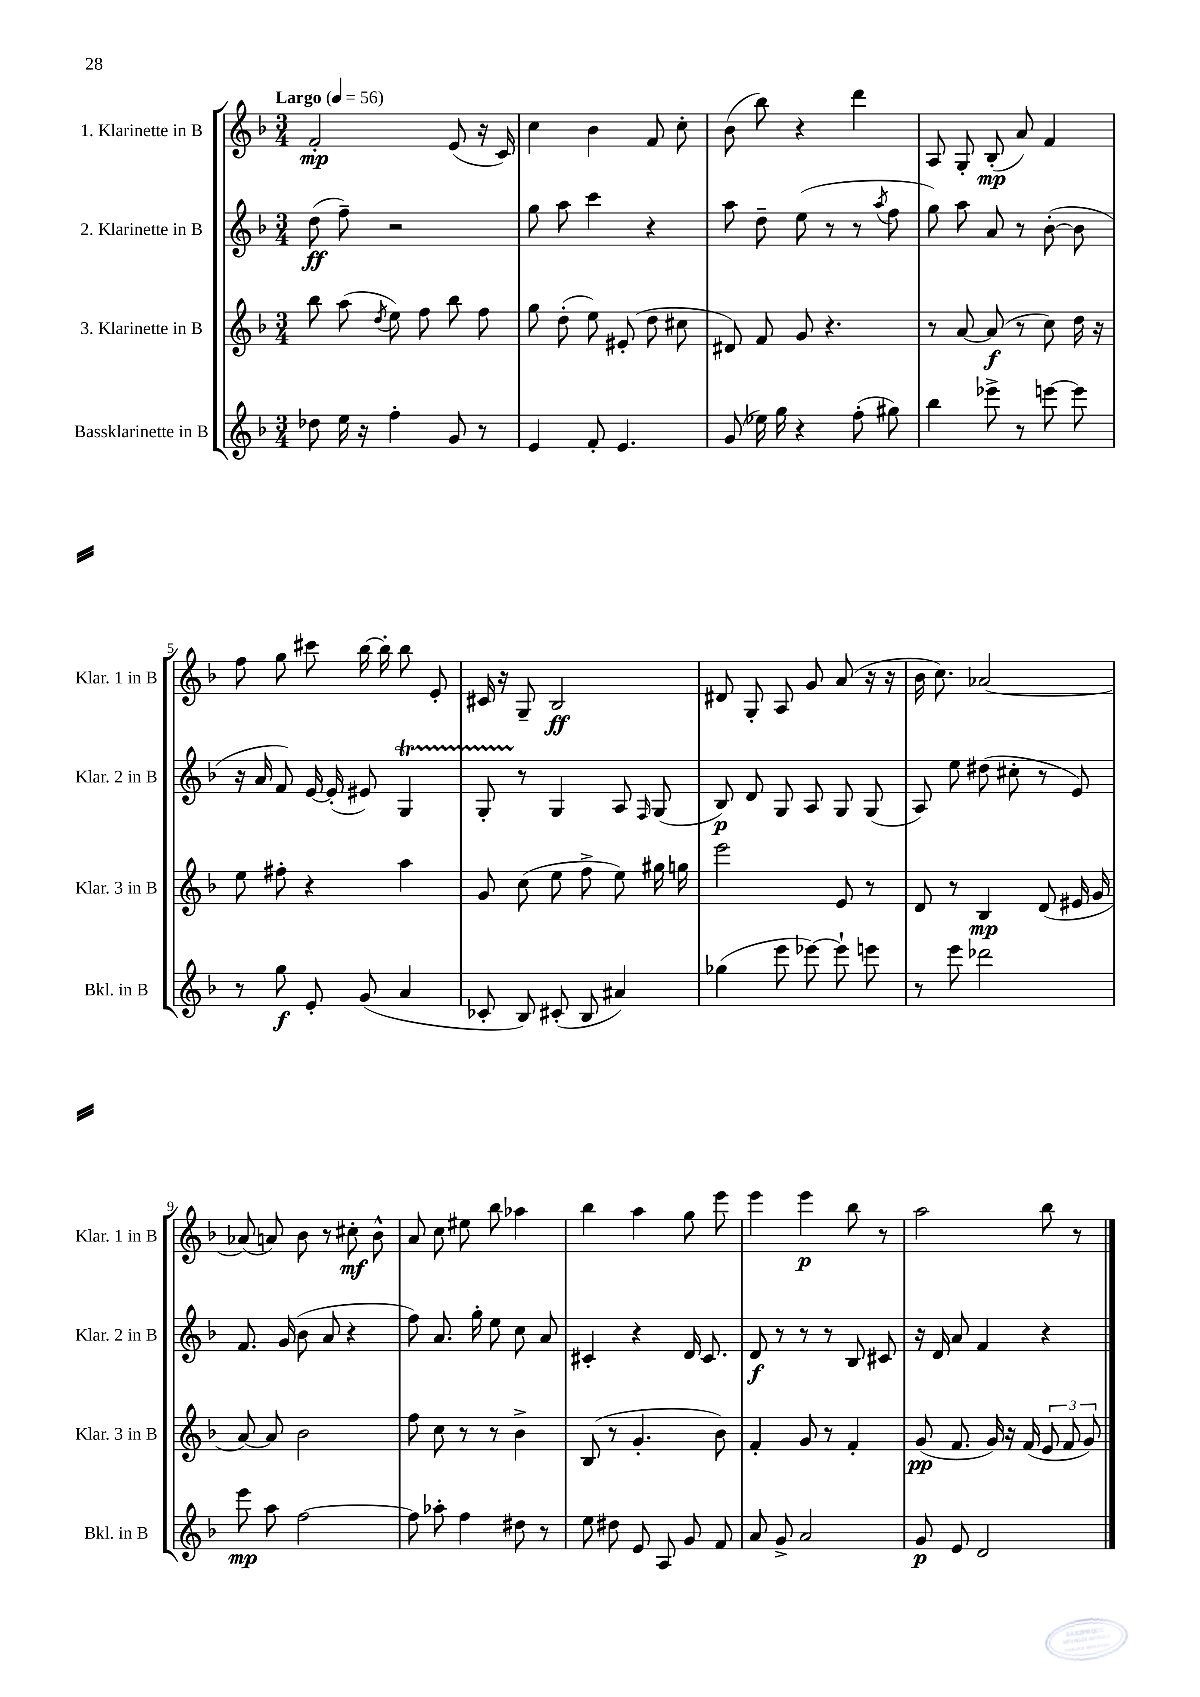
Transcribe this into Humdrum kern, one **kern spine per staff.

**kern	**dynam	**kern	**dynam	**kern	**dynam	**kern	**dynam
*part4	*part4	*part3	*part3	*part2	*part2	*part1	*part1
*staff4	*staff4	*staff3	*staff3	*staff2	*staff2	*staff1	*staff1
*I"Bassklarinette in B	*	*I"3. Klarinette in B	*	*I"2. Klarinette in B	*	*I"1. Klarinette in B	*
*I'Bkl. in B	*	*I'Klar. 3 in B	*	*I'Klar. 2 in B	*	*I'Klar. 1 in B	*
*clefG2	*	*clefG2	*	*clefG2	*	*clefG2	*
*k[b-]	*	*k[b-]	*	*k[b-]	*	*k[b-]	*
*M3/4	*	*M3/4	*	*M3/4	*	*M3/4	*
*MM56	*	*MM56	*	*MM56	*	*MM56	*
=1	=1	=1	=1	=1	=1	=1	=1
!	!	!	!	!	!	!LO:TX:a:B:t=Largo	!
8dd-X\	.	8bb-\	.	(8dd\	ff	2f'/	mp
16ee\	.	(8aa\	.	8ff~\)	.	.	.
16r	.	.	.	.	.	.	.
.	.	8qdd/	.	.	.	.	.
4ff'\	.	8ee\)	.	2r	.	.	.
.	.	8ff\	.	.	.	.	.
8g/	.	8bb-\	.	.	.	(8e/	.
8r	.	8ff\	.	.	.	16r	.
.	.	.	.	.	.	16c/)	.
=2	=2	=2	=2	=2	=2	=2	=2
4e/	.	8gg\	.	8gg\	.	4cc\	.
.	.	(8dd'\	.	8aa\	.	.	.
8f'/	.	8ee\)	.	4ccc\	.	4b-\	.
4.e/	.	(8e#X'/	.	.	.	.	.
.	.	8dd\	.	4r	.	8f/	.
.	.	8cc#X\	.	.	.	8cc'\	.
=3	=3	=3	=3	=3	=3	=3	=3
(8g/	.	8d#X/)	.	8aa\	.	(8b-\	.
16ee-X\)	.	8f/	.	8dd~\	.	8bb-\)	.
16gg\	.	.	.	.	.	.	.
4r	.	8g/	.	(8ee\	.	4r	.
.	.	4.r	.	8r	.	.	.
(8ff'\	.	.	.	8r	.	4ddd\	.
.	.	.	.	8qaa/	.	.	.
8gg#X\)	.	.	.	8ff\	.	.	.
=4	=4	=4	=4	=4	=4	=4	=4
4bb-\	.	8r	.	8gg\)	.	8A/	.
.	.	[8a/	.	8aa\	.	8G'/	.
8eee-X^\	.	(8a/]	f	8a/	.	(8B-'/	mp
8r	.	8r	.	8r	.	8a/)	.
[8eeen\	.	8cc\)	.	([8b-'\	.	4f/	.
8eee\]	.	16dd\	.	8b-\]	.	.	.
.	.	16r	.	.	.	.	.
!!LO:LB:g=z
=5	=5	=5	=5	=5	=5	=5	=5
8r	.	8ee\	.	16r	.	8ff\	.
.	.	.	.	16a/	.	.	.
8gg\	f	8ff#X'\	.	8f/)	.	8gg\	.
8e'/	.	4r	.	[16e/	.	8ccc#X\	.
.	.	.	.	(16e'/]	.	.	.
(8g/	.	.	.	8e#X/)	.	[16bb-\	.
.	.	.	.	.	.	16bb-'\]	.
4a/	.	4aa\	.	4GT/	.	8bb-\	.
.	.	.	.	.	.	8e'/	.
=6	=6	=6	=6	=6	=6	=6	=6
8c-X'/	.	8g/	.	8GTTT'/	.	16c#X/	.
.	.	.	.	.	.	16r	.
8B-/)	.	(8cc\	.	8r	.	8G~/	.
(8c#X'/	.	8ee\	.	4G/	.	2B-/	ff
8B-/	.	8ff^\	.	.	.	.	.
4a#X/)	.	8ee\)	.	8A/	.	.	.
.	.	.	.	16qqF/	.	.	.
.	.	16gg#X\	.	(8G/	.	.	.
.	.	16ggn\	.	.	.	.	.
=7	=7	=7	=7	=7	=7	=7	=7
(4gg-X\	.	2eee\	.	8B-/)	p	8d#X/	.
.	.	.	.	8d/	.	8G'/	.
8eee\	.	.	.	8G/	.	8A/	.
[8eee-X\)	.	.	.	8A/	.	8g/	.
8eee-`\]	.	8e/	.	8G/	.	(8a/	.
8eeen\	.	8r	.	(8G/	.	16r	.
.	.	.	.	.	.	16r	.
=8	=8	=8	=8	=8	=8	=8	=8
8r	.	8d/	.	8A/)	.	16b-\	.
.	.	.	.	.	.	8.cc\)	.
8eee\	.	8r	.	8ee\	.	.	.
2ddd-X\	.	4B-/	mp	(8dd#X\	.	[2a-X/	.
.	.	.	.	8cc#X'\	.	.	.
.	.	(8d/	.	8r	.	.	.
.	.	16e#X/	.	8e/)	.	.	.
.	.	16g/	.	.	.	.	.
!!LO:LB:g=z
=9	=9	=9	=9	=9	=9	=9	=9
8eee\	mp	[8a/)	.	8.f/	.	(8a-X/]	.
8aa\	.	8a/]	.	.	.	8an/)	.
.	.	.	.	(16g/	.	.	.
[2ff\	.	2b-\	.	8b-\	.	8b-\	.
.	.	.	.	8a/	.	8r	.
.	.	.	.	4r	.	8cc#X'\	mf
.	.	.	.	.	.	8b-^^\	.
=10	=10	=10	=10	=10	=10	=10	=10
8ff\]	.	8ff\	.	8ff\)	.	8a/	.
8aa-X'\	.	8cc\	.	8.a/	.	8cc\	.
4ff\	.	8r	.	.	.	8ee#X\	.
.	.	.	.	16gg'\	.	.	.
.	.	8r	.	8ee\	.	8bb-\	.
8dd#X\	.	4b-^\	.	8cc\	.	4aa-X\	.
8r	.	.	.	8a/	.	.	.
=11	=11	=11	=11	=11	=11	=11	=11
8ee\	.	(8B-/	.	4c#X'/	.	4bb-\	.
8dd#X\	.	8r	.	.	.	.	.
8e/	.	4.g'/	.	4r	.	4aa\	.
8A/	.	.	.	.	.	.	.
8g/	.	.	.	16d/	.	8gg\	.
.	.	.	.	8.c#/	.	.	.
8f/	.	8b-\)	.	.	.	8eee\	.
=12	=12	=12	=12	=12	=12	=12	=12
8a/	.	4f'/	.	8d/	f	4eee\	.
8g^/	.	.	.	8r	.	.	.
2a/	.	8g/	.	8r	.	4eee\	p
.	.	8r	.	8r	.	.	.
.	.	4f'/	.	8B-/	.	8bb-\	.
.	.	.	.	8c#X/	.	8r	.
=13	=13	=13	=13	=13	=13	=13	=13
8g/	p	(8g/	pp	16r	.	2aa\	.
.	.	.	.	16d/	.	.	.
8e/	.	8.f/	.	8a/	.	.	.
2d/	.	.	.	4f/	.	.	.
.	.	16g/)	.	.	.	.	.
.	.	16r	.	.	.	.	.
.	.	(16f/	.	.	.	.	.
.	.	12e/	.	4r	.	8bb-\	.
.	.	12f/	.	.	.	.	.
.	.	.	.	.	.	8r	.
.	.	12g/)	.	.	.	.	.
==	==	==	==	==	==	==	==
*-	*-	*-	*-	*-	*-	*-	*-
